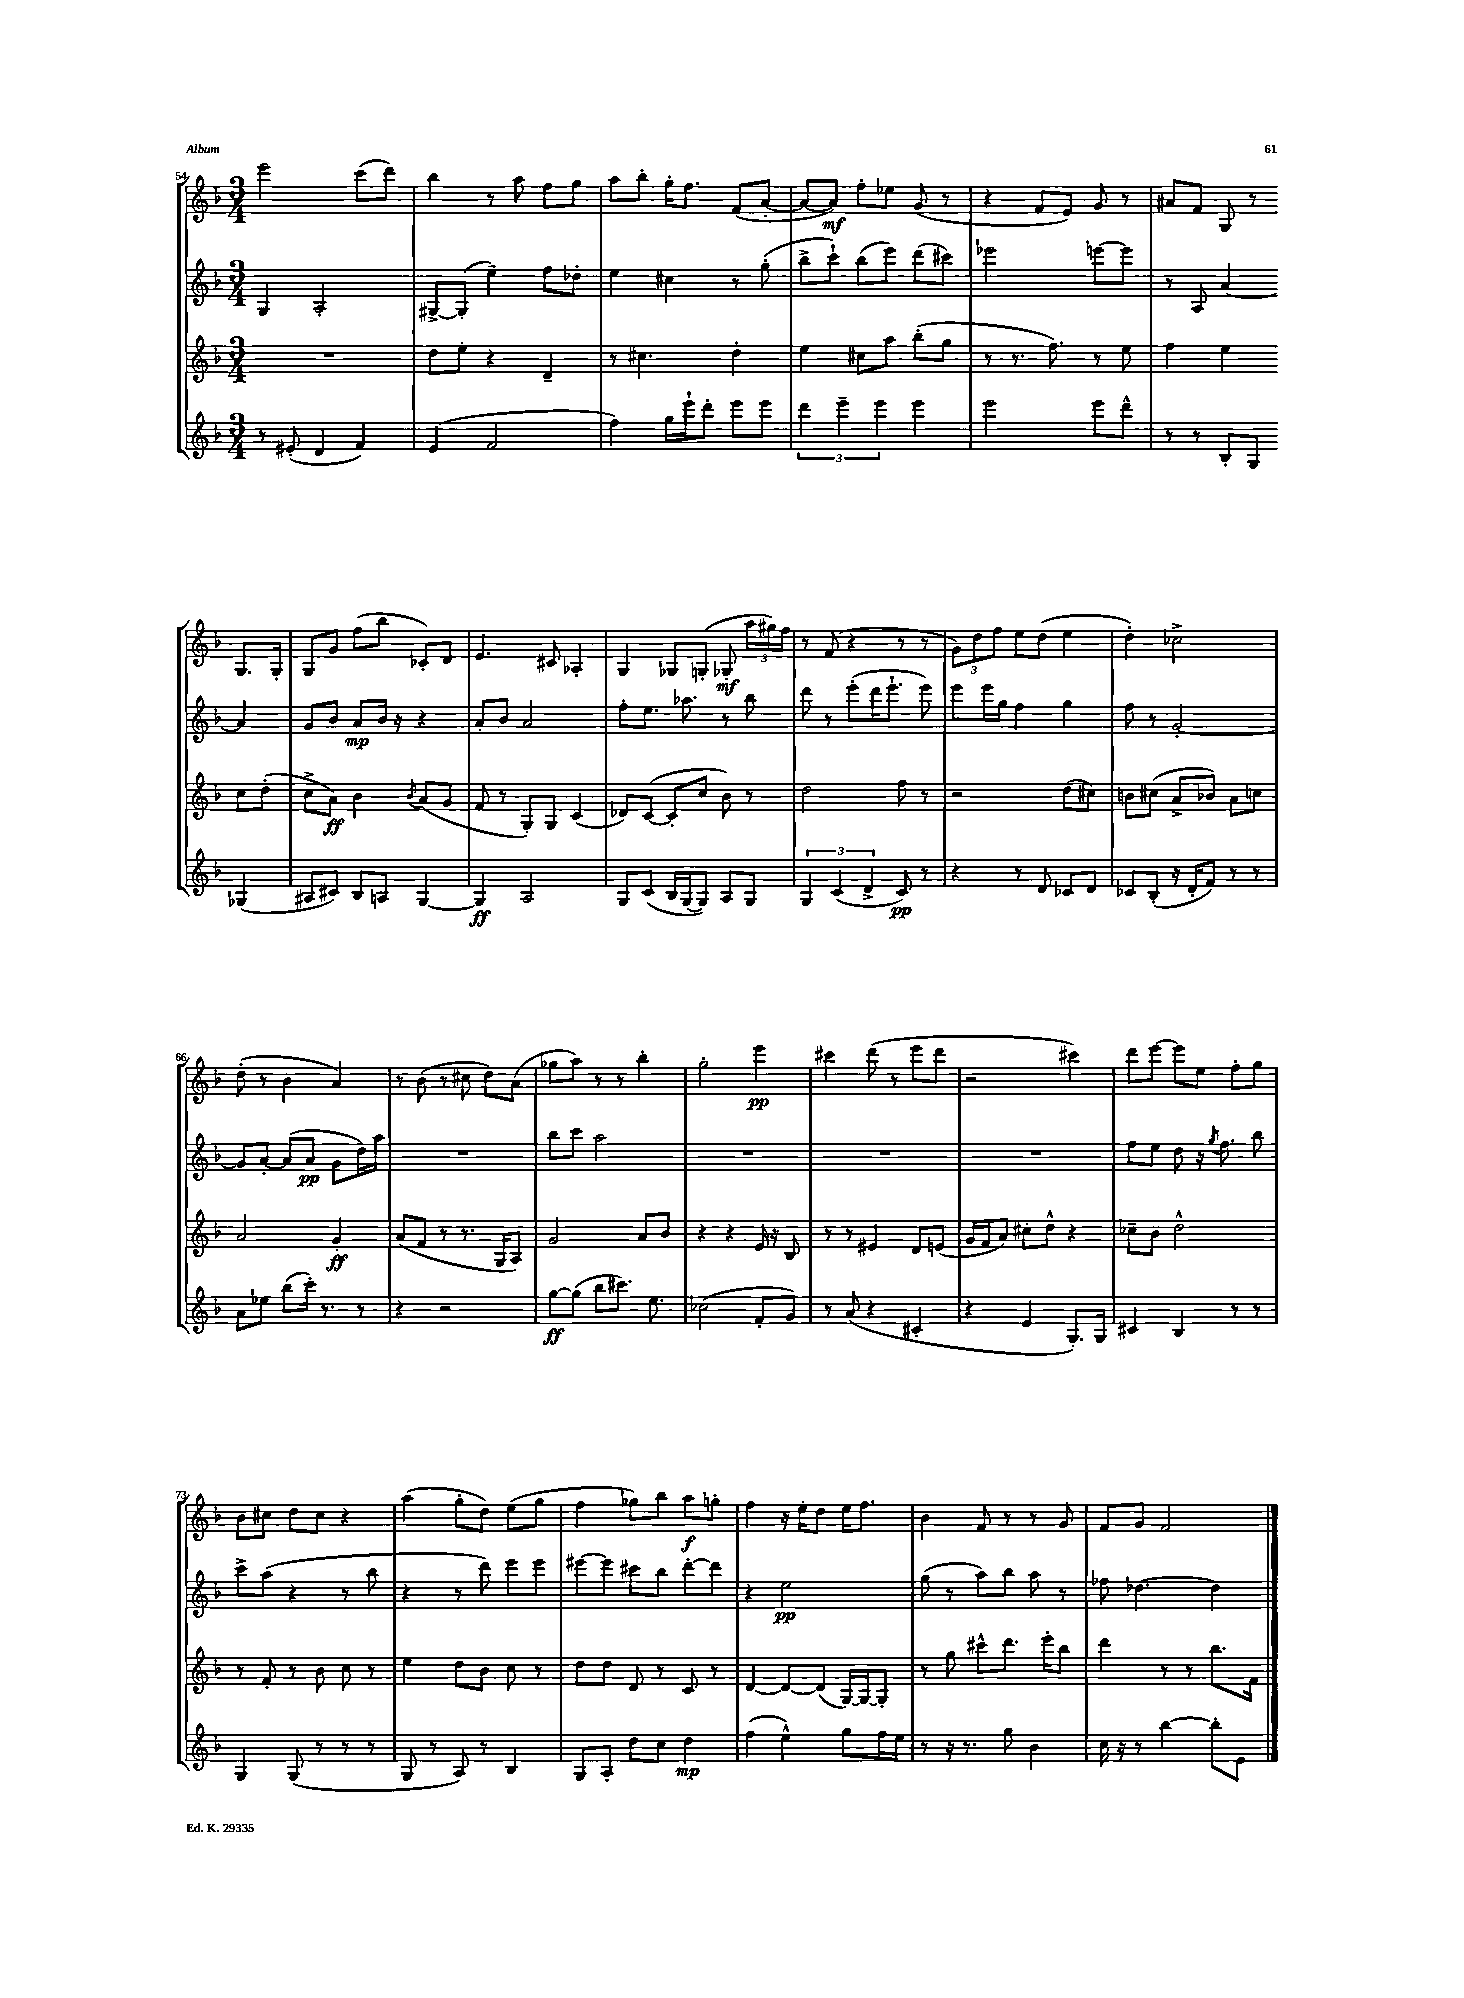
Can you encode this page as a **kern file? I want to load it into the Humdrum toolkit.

**kern	**kern	**kern	**kern
*staff4	*staff3	*staff2	*staff1
*clefG2	*clefG2	*clefG2	*clefG2
*k[b-]	*k[b-]	*k[b-]	*k[b-]
*M3/4	*M3/4	*M3/4	*M3/4
8r	2.r	4G	2eee
(8e#'	.	.	.
4d	.	2A'	.
4f)	.	.	(8ccc
.	.	.	8ddd)
=	=	=	=
(4e	8dd	[8G#^	4bb-
.	8ee'	(8G#']	.
2f	4r	4ee~)	8r
.	.	.	8aa
.	4d~	8ff	8ff
.	.	8dd-'	8gg
=	=	=	=
4ff)	8r	4ee	8aa
.	4.cc#	.	8bb-'
16gg	.	4cc#	16gg'
16eee`	.	.	8.ff
8ddd'	.	.	.
8eee	4dd'	8r	(8f
8eee	.	(8gg'	[8a'
=	=	=	=
6ddd	4ee	8bb-^	8a_
.	.	8ccc`)	8a])
6eee~	.	.	.
.	8cc#	(8bb-	8ff'
6eee	.	.	.
.	8aa	8eee)	8ee-
4eee	(8bb-'	(8ddd	(8g
.	8gg	8ccc#)	8r
=	=	=	=
2eee	8r	2eee-	4r
.	8.r	.	.
.	.	.	8f
.	8.ff)	.	.
.	.	.	8e)
8eee	8r	[8eee	8g
8ddd^^	8ee	8eee]	8r
=	=	=	=
8r	4ff	8r	8a#
8r	.	8A	8f
8B-'	4ee	[4a	8G
8G	.	.	8r
(4G-	8cc	4a]	8.G
.	(8dd'	.	.
.	.	.	16G'
=	=	=	=
8A#	8cc^	8g	8G
8c#)	8a)	8b-	8g
8B-	4b-	8a	(8ff
8A	.	16b-	8bb-
.	.	16r	.
.	8qb-	.	.
[4G	(8a	4r	8c-')
.	8g	.	8d
=	=	=	=
4G]	8f	8a'	4.e
.	8r	8b-	.
2A	8G')	2a	.
.	8G	.	8c#
.	(4c	.	4A-'
=	=	=	=
8G	8d-)	8ff'	4G
(8c	([8c	8.ee	.
16B-	8c']	.	8G-
[16G	.	8.aa-	.
8G])	8cc	.	(8G'
8A	8b-)	8r	8G-'
8G	8r	8bb-	24aa
.	.	.	24gg#)
.	.	.	24ff
=	=	=	=
6G	2dd	8ddd	8r
.	.	8r	(8f
(6c	.	.	.
.	.	(8eee'	4r
6d^	.	.	.
.	.	16ddd	.
.	.	8.eee`	.
8c)	8ff	.	8r
8r	8r	8eee)	8r
=	=	=	=
4r	2r	8eee	12g)
.	.	.	12dd
.	.	16eee	.
.	.	.	12ff
.	.	16gg	.
8r	.	4ff	8ee
8d	.	.	(8dd
8c-	(8dd	4gg	4ee
8d	8cc#)	.	.
=	=	=	=
8c-	8b	8ff	4dd')
(8B-'	(8cc#	8r	.
16r	8a^	[2g'	2cc-^
16d'	.	.	.
8f)	8b-)	.	.
8r	8a	.	.
8r	8cc	.	.
=	=	=	=
8a	2a	8g]	(8dd'
8ee-	.	[8a'	8r
(8bb-	.	(8a]	4b-
16ccc')	.	8a	.
8.r	.	.	.
.	4g'	8g	4a)
8r	.	16dd)	.
.	.	16aa	.
=	=	=	=
4r	(8a	2.r	8r
.	8f	.	(8b-
2r	8r	.	8r
.	8.r	.	8cc#
.	.	.	8dd)
.	16G	.	.
.	8A)	.	(8a
=	=	=	=
[8gg	2g	8bb-	8gg-
(8gg]	.	8ccc	8aa)
8bb-	.	2aa	8r
8.ccc#)	.	.	8r
.	8a	.	4bb-'
8.ee	.	.	.
.	8b-	.	.
=	=	=	=
(2cc-	4r	2.r	2gg'
.	4r	.	.
8f'	16e	.	4eee
.	16r	.	.
8g)	8B-	.	.
=	=	=	=
8r	8r	2.r	4ccc#
(8a	8r	.	.
4r	4e#	.	(8ddd
.	.	.	8r
4c#'	8d	.	8eee
.	(8e	.	8ddd
=	=	=	=
4r	16g	2.r	2r
.	16f	.	.
.	8a)	.	.
4e	8cc#'	.	.
.	8dd^^	.	.
8.G')	4r	.	4ccc#)
16G	.	.	.
=	=	=	=
4c#	8cc-~	8ff	8ddd
.	8b-	8ee	[8eee
4B-	2dd^^	8dd	8eee]
.	.	16r	8ee
.	.	8qgg	.
.	.	8.ff	.
8r	.	.	8ff'
8r	.	8bb-	8gg
=	=	=	=
4G	8r	8ccc^	8b-
.	8f'	(8aa	8cc#
(8G	8r	4r	8dd
8r	8b-	.	8cc#
8r	8cc	8r	4r
8r	8r	8bb-	.
=	=	=	=
8G	4ee	4r	(4aa
8r	.	.	.
8A)	8dd	8r	8gg'
8r	8b-	8ddd)	8dd)
4B-	8cc	8eee	(8ee
.	8r	8eee	8gg
=	=	=	=
8G	8dd	[8eee#	4ff
8A'	8dd	8eee#]	.
8dd	8d	8ccc#	8gg-)
8cc	8r	8bb-	8bb-
4dd	8c	[8ddd'	8aa
.	8r	8ddd]	8gg'
=	=	=	=
(4ff	[4d	4r	4ff
4ee^^)	8d_	2ee	16r
.	.	.	16ee'
.	(8d]	.	8dd
8gg	[16G)	.	16ee
.	16G_	.	8.ff
16ff	8G']	.	.
16ee	.	.	.
=	=	=	=
8r	8r	(8gg	4b-
16r	8gg	8r	.
8.r	.	.	.
.	8ccc#^^	8aa)	8f
8gg	8.ddd	8bb-	8r
4b-	.	8aa	8r
.	16eee'	.	.
.	8bb-	8r	8g
=	=	=	=
16cc	4ddd	8ff-	8f
16r	.	.	.
8r	.	[4.dd-	8g
[4bb-	8r	.	2f
.	8r	.	.
8bb-']	8.bb-	4dd-]	.
8e	.	.	.
.	16f	.	.
==	==	==	==
*-	*-	*-	*-
